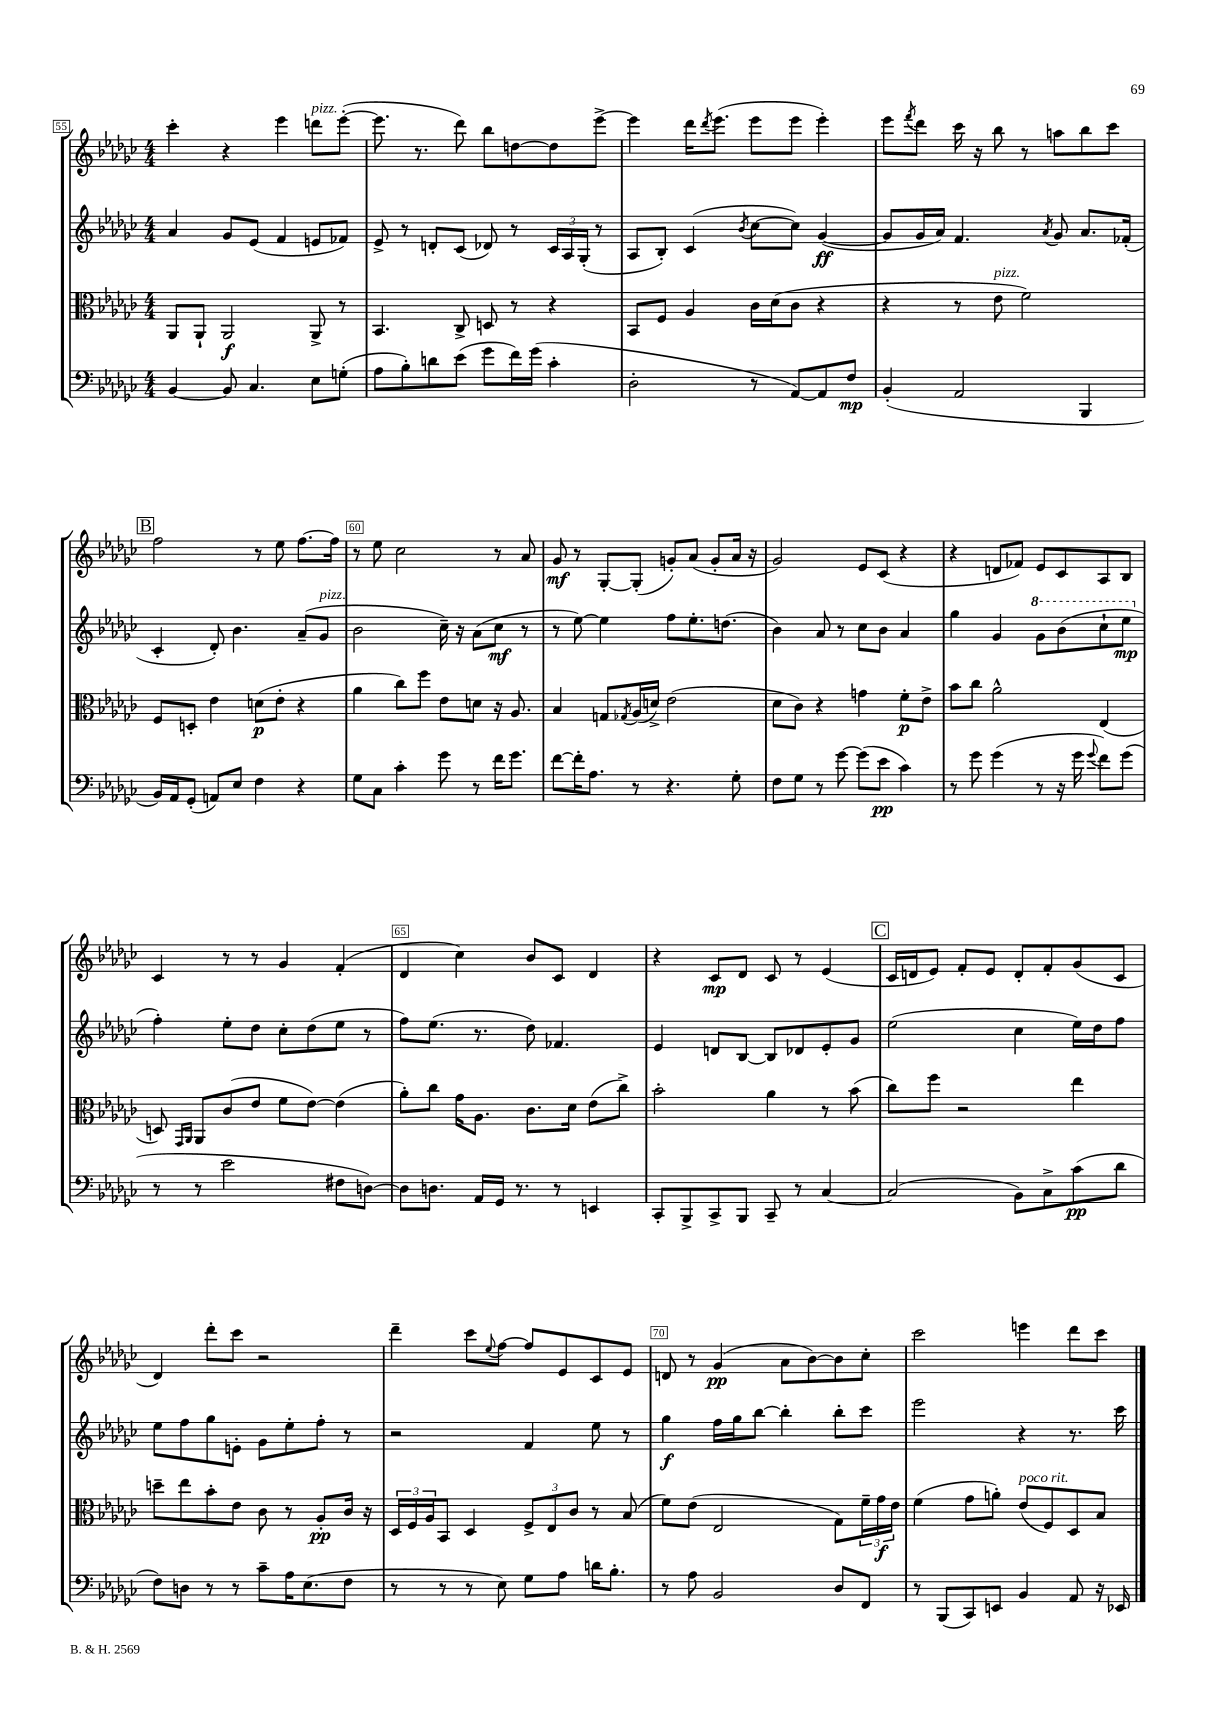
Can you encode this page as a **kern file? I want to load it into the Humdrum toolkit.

**kern	**kern	**kern	**kern
*staff4	*staff3	*staff2	*staff1
*clefF4	*clefC3	*clefG2	*clefG2
*k[b-e-a-d-g-c-]	*k[b-e-a-d-g-c-]	*k[b-e-a-d-g-c-]	*k[b-e-a-d-g-c-]
*M4/4	*M4/4	*M4/4	*M4/4
[4BB-	8AA-	4a-	4ccc-'
.	8AA-`	.	.
8BB-]	2AA-	8g-	4r
4.C-	.	(8e-	.
.	.	4f	4eee-
8E-	8AA-^	8e	8ddd
(8G'	8r	8f-)	([8eee-'
=	=	=	=
8A-	4.BB-	8e-^	8.eee-]
8B-')	.	8r	.
.	.	.	8.r
8d	.	8d'	.
(8e-	8C-^	(8c-	8ddd-)
8g-	8D	8d-)	8bb-
16f)	8r	8r	[8dd
(16g-	.	.	.
4c-'	4r	24c-	8dd]
.	.	24A-	.
.	.	(24G-'	.
.	.	8r	[8eee-^
=	=	=	=
2D-'	8BB-	8A-	4eee-]
.	8F	8B-')	.
.	4A-	(4c-	16ddd-
.	.	.	8qddd-
.	.	.	(8.eee-
.	.	8qb-	.
8r	16c-	[8cc-	8eee-
.	(16d-	.	.
[8AA-)	8c-	8cc-])	8eee-
8AA-]	4r	([4g-	4eee-')
8F	.	.	.
=	=	=	=
(4BB-'	4r	8g-]	8eee-
.	.	.	8qfff
.	.	16g-	8ddd-
.	.	16a-)	.
2AA-	8r	4.f	16ccc-
.	.	.	16r
.	8e-	.	8bb-
.	2f)	.	8r
.	.	8qa-	.
.	.	8g-	8aa
4BBB-	.	8.a-	8bb-
.	.	.	8ccc-
.	.	(16f-'	.
=	=	=	=
16BB-)	8F	4c-'	2ff
16AA-	.	.	.
(8GG-'	8D'	.	.
8AA)	4e-	8d-')	.
8E-	.	4.b-	.
4F	(8d	.	8r
.	8e-'	.	8ee-
4r	4r	(8a-~	[8.ff
.	.	8g-	.
.	.	.	16ff]
=	=	=	=
8G-	4a-	2b-	8r
8C-	.	.	8ee-
4c-'	8cc-)	.	2cc-
.	8ff	.	.
8g-	8e-	16cc-~)	.
.	.	16r	.
8r	8d	(8a-	.
16f	16r	8cc-	8r
8.g-	8.A-	.	.
.	.	8r	8a-
=	=	=	=
[8f	4B-	8r	8g-
16f']	.	[8ee-)	8r
8.A-	.	.	.
.	8G	4ee-]	[8G-'
.	8qG-	.	.
8r	(16A-	.	(8G-']
.	16d^)	.	.
4.r	(2e-	8ff	8g')
.	.	8.ee-'	(8a-
.	.	.	8g'
.	.	(8.dd	.
8G-'	.	.	16a-
.	.	.	16r
=	=	=	=
8F	8d-	4b-)	2g-)
8G-	8c-)	.	.
8r	4r	8a-	.
[8g-	.	8r	.
(8g-]	4g	8cc-	8e-
8e-	.	8b-	(8c-
4c-)	8f'	4a-	4r
.	8e-^	.	.
=	=	=	=
8r	8b-	4gg-	4r
8g-	8cc-	.	.
(4g-	2a-^^	4g-	8d
.	.	.	8f-)
8r	.	8gg-	8e-
16r	.	(8bb-	8c-
16g-	.	.	.
8qqg-	.	.	.
8f)	(4E-	8ccc-`	8A-
(8g-	.	8eee-	8B-
=	=	=	=
8r	8D)	4ff')	4c-
.	16qqGG-	.	.
.	16qqAA-	.	.
8r	8AA-	.	.
2e-	(8c-	8ee-'	8r
.	8e-	8dd-	8r
.	8f	8cc-'	4g-
.	[8e-)	(8dd-	.
8F#	(4e-]	8ee-	(4f'
[8D)	.	8r	.
=	=	=	=
8D]	8a-')	8ff)	4d-
8.D	8cc-	(8.ee-	.
.	16g-	.	4cc-)
16AA-	8.A-	8.r	.
16GG-	.	.	.
8.r	.	.	.
.	8.c-	8dd-)	8b-
8r	.	4.f-	8c-
.	16d-	.	.
4EE	(8e-	.	4d-
.	8cc-^)	.	.
=	=	=	=
8CC-'	2b-'	4e-	4r
8BBB-^	.	.	.
8CC-^	.	8d	8c-
8BBB-	.	[8B-	8d-
8CC-~	4a-	8B-]	8c-
8r	.	8d-	8r
[4C-	8r	8e-'	(4e-
.	(8b-	8g-	.
=	=	=	=
(2C-]	8cc-)	(2ee-	16c-
.	.	.	16d
.	8ff	.	8e-)
.	2r	.	8f'
.	.	.	8e-
8BB-)	.	4cc-	8d'
8C-^	.	.	8f'
(8c-	4ee-	16ee-)	(8g-
.	.	16dd-	.
8d-	.	8ff	8c-
=	=	=	=
8F)	8dd~	8ee-	4d-)
8D	8ee-	8ff	.
8r	8b-'	8gg-	8ddd-'
8r	8e-	8e'	8ccc-
8c-~	8c-	8g-	2r
16A-	8r	8ee-'	.
(8.E-	.	.	.
.	8A-'	8ff'	.
8F	16c-	8r	.
.	16r	.	.
=	=	=	=
8r	24D-	2r	4ddd-~
.	24F	.	.
.	24A-	.	.
8r	8BB-	.	.
8r	4D-	.	8ccc-
.	.	.	8qqee-
8E-)	.	.	[8ff
8G-	12F^	4f	8ff]
.	12E-	.	.
8A-	.	.	8e-
.	12c-	.	.
16d	8r	8ee-	8c-
8.B-'	.	.	.
.	(8B-	8r	8e-
=	=	=	=
8r	8f)	4gg-	8d
8A-	(8e-	.	8r
2BB-	2E-	16ff	(4g-
.	.	16gg-	.
.	.	[8bb-	.
.	.	4bb-']	8a-
.	.	.	[8b-)
8D-	8G-)	8bb-'	8b-]
8FF	24f~	8ccc-	8cc-'
.	24g-	.	.
.	24e-	.	.
=	=	=	=
8r	(4f	2eee-	2ccc-
(8BBB-	.	.	.
8CC-)	8g-	.	.
8EE	8a')	.	.
4BB-	(8e-	4r	4eee
.	8F)	.	.
8AA-	8D-	8.r	8ddd-
16r	8B-	.	8ccc-
16EE-	.	16ccc-	.
==	==	==	==
*-	*-	*-	*-
